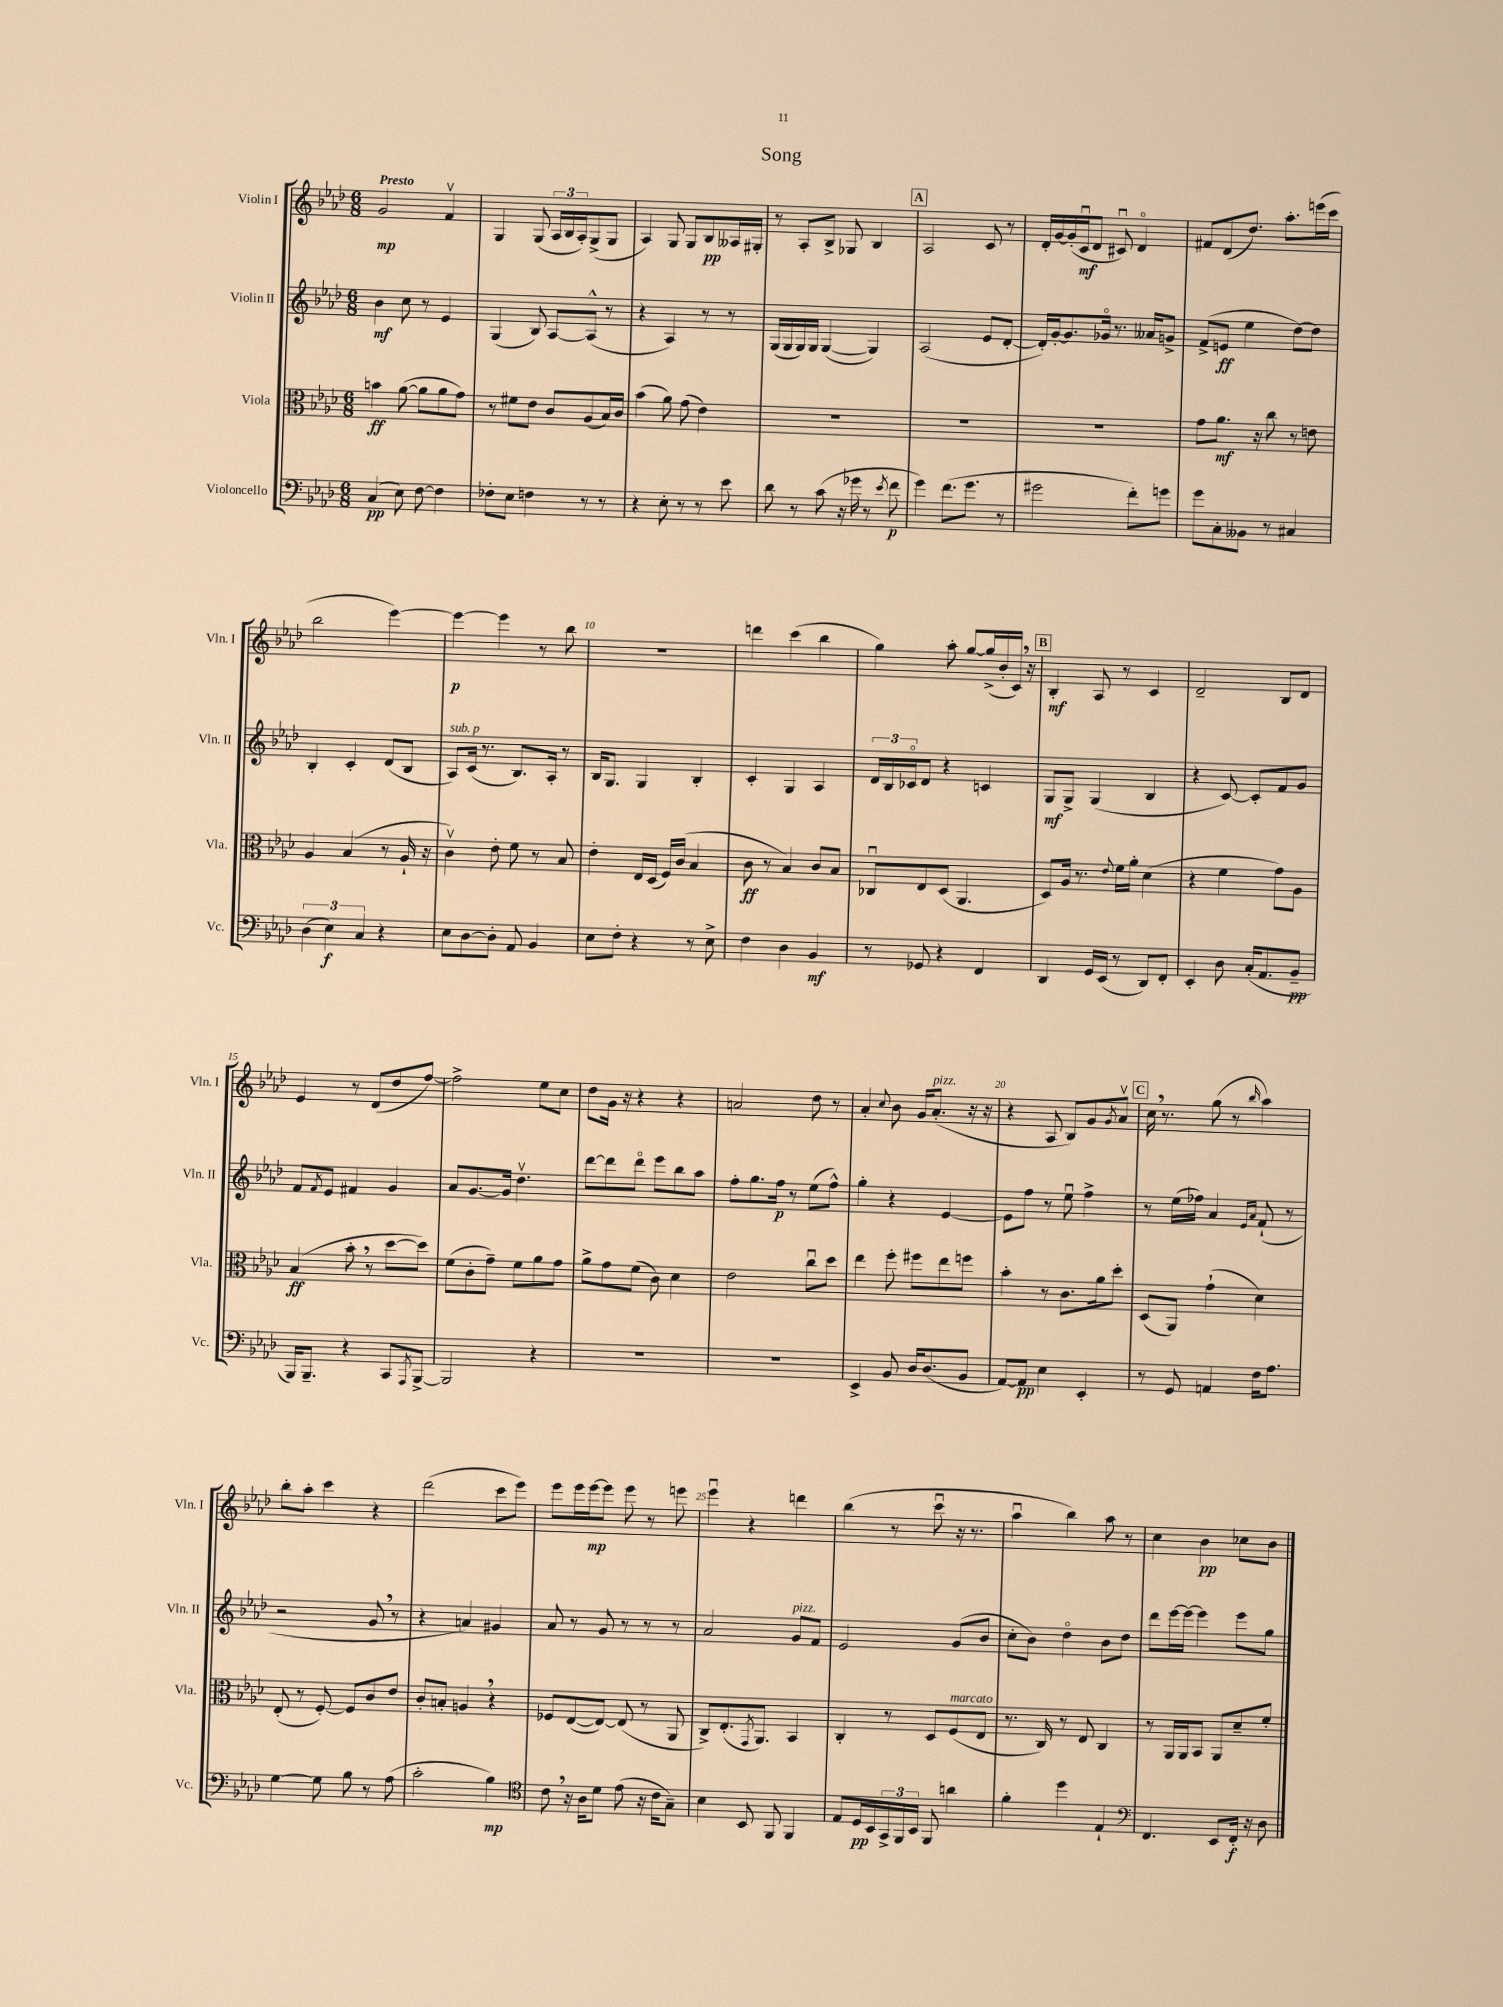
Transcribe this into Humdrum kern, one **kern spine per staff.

**kern	**dynam	**kern	**dynam	**kern	**dynam	**kern	**dynam
*part4	*part4	*part3	*part3	*part2	*part2	*part1	*part1
*staff4	*staff4	*staff3	*staff3	*staff2	*staff2	*staff1	*staff1
*I"Violoncello	*	*I"Viola	*	*I"Violin II	*	*I"Violin I	*
*I'Vc.	*	*I'Vla.	*	*I'Vln. II	*	*I'Vln. I	*
*clefF4	*	*clefC3	*	*clefG2	*	*clefG2	*
*k[b-e-a-d-]	*	*k[b-e-a-d-]	*	*k[b-e-a-d-]	*	*k[b-e-a-d-]	*
*M6/8	*	*M6/8	*	*M6/8	*	*M6/8	*
=1	=1	=1	=1	=1	=1	=1	=1
!	!	!	!	!	!	!LO:TX:a:B:t=Presto	!
(4C/	pp	4bn\	ff	4b-\	mf	2g/	mp
8E-\)	.	([8a-\	.	8cc\	.	.	.
[8F\	.	8a-\L]	.	8r	.	.	.
4F\]	.	8a-\	.	4e-/	.	4fv/	.
.	.	8g\J)	.	.	.	.	.
=2	=2	=2	=2	=2	=2	=2	=2
8F-X'\L	.	8r	.	(4G/	.	4G/	.
8E-\J	.	8f#X\L	.	.	.	.	.
4Fn\	.	8e-\J	.	8B-/)	.	(8G/	.
.	.	8c/L	.	[8A-/L	.	24A-/LL	.
.	.	.	.	.	.	24B-/	.
.	.	.	.	.	.	24A-'/J)	.
8r	.	(8A-/	.	(8A-^^/J]	.	(8G^/	.
8r	.	16B-/L)	.	8r	.	8G/J	.
.	.	16c/JJ	.	.	.	.	.
=3	=3	=3	=3	=3	=3	=3	=3
4r	.	(4b-\	.	4r	.	4A-/)	.
8E-'\	.	8a-\)	.	4A-/)	.	8G/	.
8r	.	(8g\	.	.	.	8G/L	.
8r	.	4e-\)	.	8r	.	8B-/	pp
8e-\	.	.	.	8r	.	16A--X/L	.
.	.	.	.	.	.	16G#X'/JJ	.
=4	=4	=4	=4	=4	=4	=4	=4
8d-\	.	2.r	.	(16G/LL	.	8r	.
.	.	.	.	16G/	.	.	.
8r	.	.	.	16G/)	.	8A-'/L	.
.	.	.	.	16G/JJ	.	.	.
(8c\	.	.	.	([4G/	.	8B-^/J	.
16r	.	.	.	.	.	8G-X/	.
16g-X\	.	.	.	.	.	.	.
8r	.	.	.	4G/])	.	4B-/	.
8qe-/	.	.	.	.	.	.	.
8f\	p	.	.	.	.	.	.
!!LO:REH:place=s1:t=A
=5	=5	=5	=5	=5	=5	=5	=5
4g\)	.	2.r	.	(2A-/	.	2A-/	.
(8.f\L	.	.	.	.	.	.	.
8.g\J	.	.	.	.	.	.	.
.	.	.	.	8e-/L	.	8c/	.
8r	.	.	.	[8d-'/J	.	8r	.
=6	=6	=6	=6	=6	=6	=6	=6
2g#X\	.	2.r	.	16d-'/LL])	.	16d-'/LL	.
.	.	.	.	[16g'/J	.	[16g/	.
.	.	.	.	8.g/]	.	(16g'/]	.
.	.	.	.	.	.	16cu/J	mf
.	.	.	.	.	.	8d-/J	.
.	.	.	.	16g-X/Jk	.	.	.
.	.	.	.	8.r	.	8c#Xu/)	.
8f'\L)	.	.	.	.	.	4d-/	.
.	.	.	.	16a--X/KL	.	.	.
8gn\J	.	.	.	8gn^/J	.	.	.
=7	=7	=7	=7	=7	=7	=7	=7
8g\L	.	8g\L	.	(8f^/L	.	8f#X/L	.
8C'\	.	8.a-\J	mf	8en/J	ff	(8d-/	.
8BB--X\J	.	.	.	4ee-\	.	8.dd-/J)	.
.	.	16r	.	.	.	.	.
8r	.	8cc\	.	.	.	.	.
.	.	.	.	.	.	8.aa-'\L	.
4C#X/	.	8r	.	[8dd-\L)	.	.	.
.	.	8en\	.	8dd-\J]	.	(16eeen\L	.
.	.	.	.	.	.	16ccc\JJ	.
!!LO:LB:g=z
=8	=8	=8	=8	=8	=8	=8	=8
(6D-\	.	4A-/	.	4B-'/	.	2bb-\	.
6E-\)	f	.	.	.	.	.	.
.	.	(4B-/	.	4c'/	.	.	.
6C/	.	.	.	.	.	.	.
4r	.	8r	.	(8d-/L	.	[4eee-\)	.
.	.	16A-`/	.	8B-/J	.	.	.
.	.	16r	.	.	.	.	.
=9	=9	=9	=9	=9	=9	=9	=9
!	!	!	!	!LO:TX:a:i:t=sub. p	!	!	!
8E-\L	.	4cv\)	.	8A-/L)	.	4eee-\_	p
[8D-\	.	.	.	(16c/Jk	.	.	.
.	.	.	.	8.r	.	.	.
8D-'\J]	.	8e-'\	.	.	.	4eee-\]	.
8AA-/	.	8f\	.	8.B-/L)	.	.	.
4BB-/	.	8r	.	.	.	8r	.
.	.	.	.	16A-'/Jk	.	.	.
.	.	8B-/	.	8r	.	8bb-\	.
=10	=10	=10	=10	=10	=10	=10	=10
8E-\L	.	4e-'\	.	16B-/KL	.	2.r	.
.	.	.	.	8.G/J	.	.	.
8F'\J	.	.	.	.	.	.	.
4r	.	16E-/LL	.	4G/	.	.	.
.	.	(16D-/JJ	.	.	.	.	.
.	.	16F/LL)	.	.	.	.	.
.	.	(16c/JJ	.	.	.	.	.
8r	.	4B-/	.	4B-'/	.	.	.
8E-^\	.	.	.	.	.	.	.
=11	=11	=11	=11	=11	=11	=11	=11
4F\	.	8c\	ff	4c'/	.	4dddn\	.
.	.	8r	.	.	.	.	.
4D-\	.	4B-/)	.	4G/	.	(4ccc\	.
4BB-/	mf	8c/L	.	4A-/	.	4bb-\	.
.	.	8B-/J	.	.	.	.	.
=12	=12	=12	=12	=12	=12	=12	=12
8r	.	8C-Xu/L	.	24d-/LL	.	4gg\)	.
.	.	.	.	24B-/	.	.	.
.	.	.	.	24c-X/J	.	.	.
8GG-X/	.	8E-/	.	8d-/J	.	.	.
4r	.	(8D-/J	.	4r	.	8aa-'\	.
.	.	4.AA-/	.	.	.	[8gg/L	.
4FF/	.	.	.	4cn/	.	(16gg^/L]	.
.	.	.	.	.	.	16b-'/	.
.	.	.	.	.	.	16c,/JJ)	.
.	.	.	.	.	.	16r	.
!!LO:REH:place=s1:t=B
=13	=13	=13	=13	=13	=13	=13	=13
4DD-/	.	8D-/L)	.	8G/L	mf	4B-'/	mf
.	.	16A-/Jk	.	8G^/J	.	.	.
.	.	8.r	.	.	.	.	.
16GG/LL	.	.	.	(4G/	.	8A-/	.
(16EE-/JJ	.	.	.	.	.	.	.
.	.	8qqe-/	.	.	.	.	.
8r	.	16f\LL	.	.	.	8r	.
.	.	16a-'\JJ	.	.	.	.	.
8DD-/L)	.	(4d-\	.	4B-/	.	4c/	.
8FF'/J	.	.	.	.	.	.	.
=14	=14	=14	=14	=14	=14	=14	=14
4EE-'/	.	4r	.	4r	.	2d-~/	.
8D-\	.	4f\	.	[8c/)	.	.	.
(16C'/KL	.	.	.	8c'/L]	.	.	.
8.AA-/	.	.	.	.	.	.	.
.	.	8g\L)	.	8f/	.	8B-/L	.
8BB-~/J	pp	8A-\J	.	8g/J	.	8d-/J	.
!!LO:LB:g=z
=15	=15	=15	=15	=15	=15	=15	=15
16BBB-/KL)	.	(4B-/	ff	8f/L	.	4e-/	.
8.BBB-~/J	.	.	.	.	.	.	.
.	.	.	.	8qf/	.	.	.
.	.	.	.	8e-/J	.	.	.
4r	.	8b-',\	.	4f#X/	.	8r	.
.	.	8r	.	.	.	(8d-/L	.
8CC/L	.	[8dd-\L	.	4g/	.	8dd-/	.
8qAAA-/	.	.	.	.	.	.	.
[8BBB-^/J	.	8dd-\J])	.	.	.	[8ff/J)	.
=16	=16	=16	=16	=16	=16	=16	=16
2BBB-/]	.	(8f\L	.	8a-/L	.	2ff^\]	.
.	.	8c'\	.	[8.g/	.	.	.
.	.	8g~\J)	.	.	.	.	.
.	.	.	.	16g/Jk]	.	.	.
.	.	8f\L	.	4.dd-v\	.	.	.
4r	.	8a-\	.	.	.	8ee-\L	.
.	.	8g\J	.	.	.	8cc\J	.
=17	=17	=17	=17	=17	=17	=17	=17
2.r	.	8a-^\L	.	[8ddd-\L	.	8dd-\L	.
.	.	8g\	.	8ddd-\]	.	16g\Jk	.
.	.	.	.	.	.	16r	.
.	.	(8f\J	.	8ddd-\J	.	4r	.
.	.	8c\)	.	8eee-\L	.	.	.
.	.	4d-\	.	8bb-\	.	4r	.
.	.	.	.	8aa-\J	.	.	.
=18	=18	=18	=18	=18	=18	=18	=18
2.r	.	2e-\	.	8ff'\L	.	2an/	.
.	.	.	.	8.gg\	.	.	.
.	.	.	.	16ff\Jk	p	.	.
.	.	.	.	8r	.	.	.
.	.	8ccu\L	.	(8ee-\L	.	8dd-\	.
.	.	8dd-\J	.	8ff^^\J)	.	8r	.
=19	=19	=19	=19	=19	=19	=19	=19
4EE-^/	.	4ee-\	.	4gg'\	.	4a-'/	.
.	.	.	.	.	.	8qqcc/	.
8BB-/	.	8ff'\	.	4r	.	8b-\	.
16D-/KL	.	8ff#X\L	.	.	.	16g/KL	.
!	!	!	!	!	!	!LO:TX:a:i:t=pizz.	!
(8.D-/	.	.	.	.	.	(8.a-'/J	.
.	.	8ee-\	.	[4e-/	.	.	.
8BB-/J	.	8ffn\J	.	.	.	16r	.
.	.	.	.	.	.	16r	.
=20	=20	=20	=20	=20	=20	=20	=20
[8AA-/L)	.	4b-'\	.	8e-\L]	.	4r	.
8AA-/J]	pp	.	.	8ff\J	.	.	.
4E-\	.	8r	.	8r	.	8A-/	.
.	.	8.c\L	.	8ee-u\	.	8B-/L)	.
4EE-'/	.	.	.	4ff^\	.	8g/	.
.	.	16a-\k	.	.	.	.	.
.	.	.	.	.	.	8qg/	.
.	.	8dd-'\J	.	.	.	8a-v/J	.
!!LO:REH:place=s1:t=C
=21	=21	=21	=21	=21	=21	=21	=21
8r	.	(8D-/L	.	8r	.	16cc,\	.
.	.	.	.	.	.	8.r	.
8GG/	.	8AA-/J)	.	(16ee-\LL	.	.	.
.	.	.	.	16ff-X\JJ)	.	.	.
4AAn/	.	(4g`\	.	4a-/	.	(8gg\	.
.	.	.	.	.	.	8r	.
.	.	.	.	16qqe-/LL	.	.	.
.	.	.	.	16qqa-/JJ	.	16qqbb-/	.
16F\KL	.	4d-\)	.	(8f`/	.	4aa-\)	.
8.A-\J	.	.	.	.	.	.	.
.	.	.	.	8r	.	.	.
!!LO:LB:g=z
=22	=22	=22	=22	=22	=22	=22	=22
[4G\	.	(8E-'/	.	2r	.	8bb-'\L	.
.	.	8r	.	.	.	8aa-'\J	.
8G\]	.	[8F'/)	.	.	.	4ccc\	.
8B-\	.	8F/L]	.	.	.	.	.
8r	.	8c/	.	8g,/	.	4r	.
(8A-\	.	8e-/J	.	8r	.	.	.
=23	=23	=23	=23	=23	=23	=23	=23
2c'\	.	8c'/L	.	4r	.	(2ddd-\	.
.	.	8Bn'/J	.	.	.	.	.
.	.	4An,/	.	4an/)	.	.	.
4B-\)	mp	4r	.	4g#X/	.	8ccc\L	.
.	.	.	.	.	.	8eee-\J)	.
=24	=24	=24	=24	=24	=24	=24	=24
*clefC4	*	*	*	*	*	*	*
8c,\	.	8F-X/L	.	8a-/	.	8eee-\L	.
16r	.	([8E-/	.	8r	.	16eee-\L	.
16A-\KL	.	.	.	.	.	[16eee-\J	mp
8d-\J	.	8E-/J_)	.	8g/	.	8eee-\J]	.
(8e-\	.	(8E-/]	.	8r	.	8eee-\	.
16r	.	8r	.	8r	.	8r	.
16c\KL	.	.	.	.	.	.	.
8G~\J)	.	8AA-/	.	8r	.	8eeen\	.
=25	=25	=25	=25	=25	=25	=25	=25
4B-\	.	8C^/L)	.	2a-/	.	4eee-u\	.
.	.	(8.E-'/	.	.	.	.	.
8BB-/	.	.	.	.	.	4r	.
.	.	8qGG/	.	.	.	.	.
.	.	8.AA-/J)	.	.	.	.	.
8FF/	.	.	.	.	.	.	.
!	!	!	!	!LO:TX:a:i:t=pizz.	!	!	!
4FF/	.	4BB-/	.	8g/L	.	4dddn\	.
.	.	.	.	8f/J	.	.	.
=26	=26	=26	=26	=26	=26	=26	=26
8E-/L	.	4C'/	.	2e-/	.	(4bb-\	.
16D-/L	pp	.	.	.	.	.	.
16BB-/	.	.	.	.	.	.	.
24GG^/	.	8r	.	.	.	8r	.
24FF/	.	.	.	.	.	.	.
24BB-/JJ	.	.	.	.	.	.	.
8FF/	.	8D-/L	.	.	.	8cccu\	.
!	!	!LO:TX:a:i:t=marcato	!	!	!	!	!
4an\	.	(8F/	.	(8g/L	.	16r	.
.	.	.	.	.	.	8.r	.
.	.	8E-/J	.	8b-/J	.	.	.
=27	=27	=27	=27	=27	=27	=27	=27
4f'\	.	8.r	.	8cc'\L	.	4aa-u\	.
.	.	.	.	8b-\J)	.	.	.
.	.	16C/)	.	.	.	.	.
4dd-\	.	8r	.	4dd-\	.	4bb-\)	.
.	.	8E-/	.	.	.	.	.
4E-`/	.	4C/	.	8b-\L	.	8aa-\	.
.	.	.	.	8dd-\J	.	8r	.
=28	=28	=28	=28	=28	=28	=28	=28
*clefF4	*	*	*	*	*	*	*
4.FF/	.	8r	.	8ddd-\L	.	4cc\	.
.	.	16AA-/LL	.	[16eee-\L	.	.	.
.	.	16AA-/J	.	16eee-\JJ_	.	.	.
.	.	8BB-/J	.	4eee-\]	.	4b-\	pp
8EE-/L	.	8AA-/L	.	.	.	.	.
16FF'/Jk	f	8d-~/	.	8eee-\L	.	8cc-X\L	.
16r	.	.	.	.	.	.	.
8D-\	.	8f'/J	.	8gg\J	.	8b-\J	.
==	==	==	==	==	==	==	==
*-	*-	*-	*-	*-	*-	*-	*-
